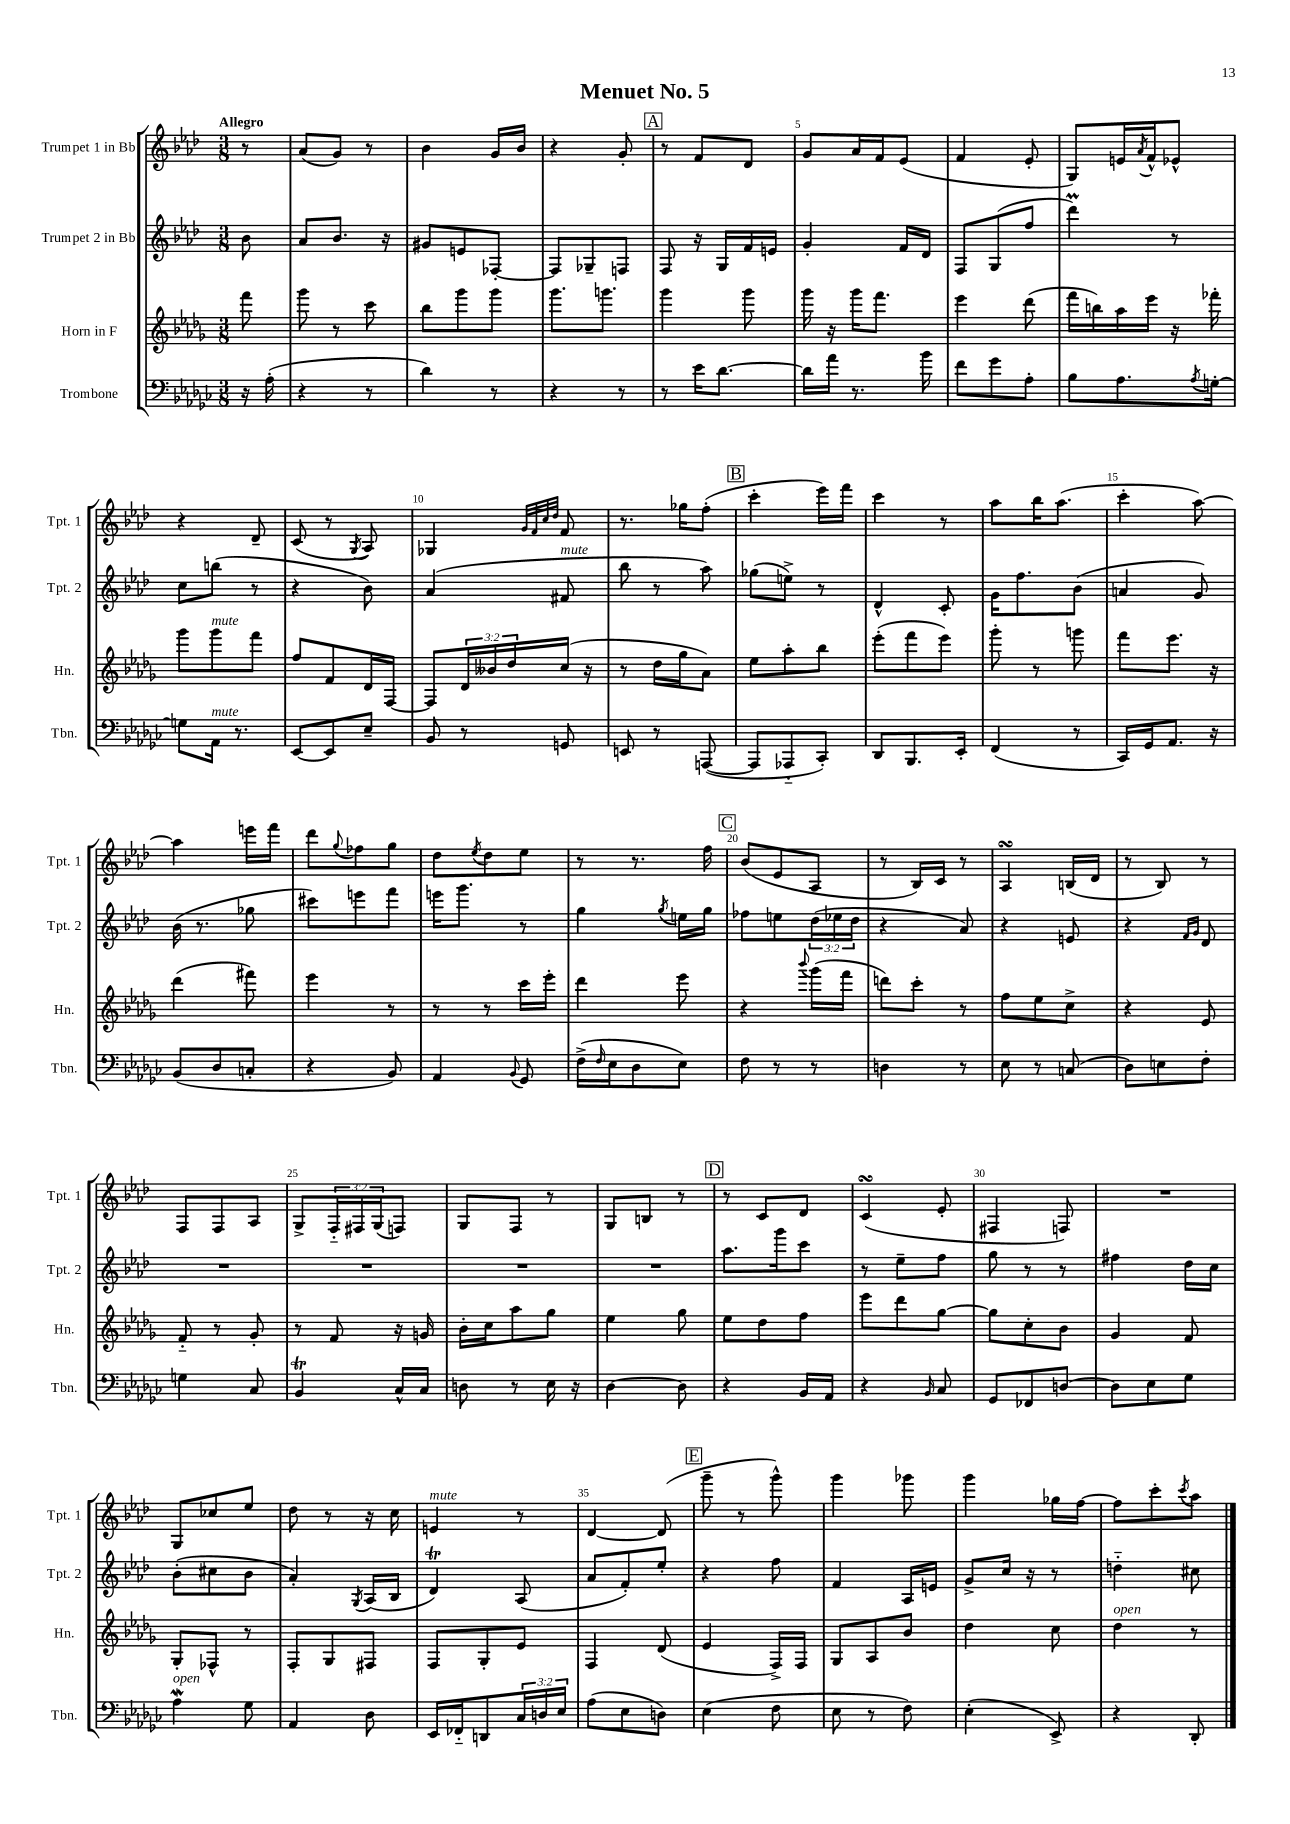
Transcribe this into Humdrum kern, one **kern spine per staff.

**kern	**kern	**kern	**kern
*staff4	*staff3	*staff2	*staff1
*clefF4	*clefG2	*clefG2	*clefG2
*k[b-e-a-d-g-c-]	*k[b-e-a-d-g-]	*k[b-e-a-d-]	*k[b-e-a-d-]
*M3/8	*M3/8	*M3/8	*M3/8
16r	8fff\	8b-\	8r
(16A-'\	.	.	.
=	=	=	=
4r	8ggg-\	8a-/L	(8a-/L
.	8r	8.b-/J	8g/J)
8r	8ccc\	.	8r
.	.	16r	.
=	=	=	=
4d-\)	8bb-\L	8g#/L	4b-\
.	8ggg-\	8e/	.
8r	8ggg-\J	[8F-'/J	16g/LL
.	.	.	16b-/JJ
=	=	=	=
4r	8.ggg-\L	8F-/]L	4r
.	.	8G-~/	.
.	8.ggg\J	.	.
8r	.	8F/J	8g'/
=	=	=	=
8r	4ggg-\	8F/	8r
16e-\LK	.	16r	8f/L
[8.d-\J	.	16G/LL	.
.	8ggg-\	16f/	8d-/J
.	.	16e/JJ	.
=	=	=	=
16d-\]LL	16ggg-\	4g'/	8g/L
16a-\JJ	16r	.	.
8.r	16ggg-\LK	.	16a-/L
.	8.fff\J	.	16f/J
.	.	16f/LL	(8e-/J
16b-\	.	16d-/JJ	.
=	=	=	=
8f\L	4eee-\	8F/L	4f/
8g-\	.	(8G/	.
8A-'\J	(8ddd-\	8ff/J	8e-'/
=	=	=	=
8B-\L	16fff\LL	4ddd-\)	8G/L)
.	16bb\)	.	.
8.A-\	16aa-\	.	16e/L
.	.	.	8qa-/
.	16eee-\JJ	.	16f^^/J
.	16r	8r	8e-^^/J
8qA-/	.	.	.
[16G'\Jk	16fff-'\	.	.
=	=	=	=
8G\]L	8ggg-\L	8cc\L	4r
16AA-\Jk	8ggg-\	(8bb\J	.
8.r	.	.	.
.	8fff\J	8r	8d-~/
=	=	=	=
[8EE-/L	8ff/L	4r	(8c/
8EE-/]	8f/	.	8r
.	.	.	8qG/
8E-~/J	16d-/L	8b-\)	8A-/)
.	[16F/JJ	.	.
=	=	=	=
8BB-/	8F/]L	(4a-/	4G-/
8r	24d-/L	.	.
.	24b--/	.	.
.	24dd-/	.	.
.	.	.	32qqg/LLL
.	.	.	32qqf/
.	.	.	32qqcc/
.	.	.	32qqdd-/JJJ
8GG/	(16cc/JJ	8f#/	8f/
.	16r	.	.
=	=	=	=
8EE/	8r	8bb-\	8.r
8r	16dd-\LL	8r	.
.	16gg-\J	.	16gg-\LK
([8AAA/	8a-\J)	8aa-\)	(8ff'\J
=	=	=	=
8AAA/]L	8ee-\L	(8gg-\L	4ccc'\
8AAA-'~/	8aa-'\	8ee^\J)	.
8CC-'/J)	8bb-\J	8r	16eee-\LL)
.	.	.	16fff\JJ
=	=	=	=
8DD-/L	(8eee-'\L	4d-^^/	4ccc\
8.BBB-/	8fff\	.	.
.	8eee-\J)	8c'/	8r
16EE-'/Jk	.	.	.
=	=	=	=
(4FF/	8ggg-'\	16g\LK	8aa-\L
.	.	8.ff\	.
.	8r	.	16bb-\K
.	.	.	(8.aa-\J
8r	8ggg\	(8b-\J	.
=	=	=	=
16CC-/LL)	8fff\L	4a/	4ccc'\
16GG-/J	.	.	.
8.AA-/J	8.eee-\J	.	.
.	.	8g/)	[8aa-\)
16r	16r	.	.
=	=	=	=
(8BB-/L	(4ddd-\	(16b-\	4aa-\]
.	.	8.r	.
8D-/	.	.	.
8C'/J	8fff#\)	8gg-\	16eee\LL
.	.	.	16fff\JJ
=	=	=	=
4r	4eee-\	8ccc#\L)	8ddd-\L
.	.	.	8qqgg/
.	.	8eee\	8ff-\
8BB-/)	8r	8fff\J	8gg\J
=	=	=	=
4AA-/	8r	16eee\LK	8dd-\L
.	.	8.ggg\J	.
.	.	.	8qee-/
.	8r	.	8dd-\
8qqBB-/	.	.	.
8GG-/	16ccc\LL	8r	8ee-\J
.	16eee-'\JJ	.	.
=	=	=	=
(16F^\LL	4ddd-\	4gg\	8r
16qqF/	.	.	.
16E-\J	.	.	.
8D-\	.	.	8.r
.	.	8qgg/	.
8E-\J)	8eee-\	16ee\LL	.
.	.	16gg\JJ	16ff\
=	=	=	=
8F\	4r	8ff-\L	(8b-/L
8r	.	8ee\	8e-/
.	8qqbbb-/	.	.
8r	(16ggg-\LL	(24dd-\L	8A-/J
.	.	24ee-\	.
.	16fff\JJ	.	.
.	.	24dd-\JJ	.
=	=	=	=
4D\	8ddd\L)	4r	8r
.	8ccc'\J	.	16B-/LL)
.	.	.	16c/JJ
8r	8r	8a-/)	8r
=	=	=	=
8E-\	8ff\L	4r	4A-/
8r	8ee-\	.	.
(8C/	8cc^\J	8e/	(16B/LL
.	.	.	16d-/JJ
=	=	=	=
8D-\L)	4r	4r	8r
8E\	.	.	8B-/)
.	.	16qqf/LL	.
.	.	16qqg/JJ	.
8F'\J	8e-/	8d-/	8r
=	=	=	=
4G\	8f'~/	4.r	8F/L
.	8r	.	8F/
8C-/	8g-'/	.	8A-/J
=	=	=	=
4BB-/	8r	4.r	8G^/L
.	8f/	.	24F'~/L
.	.	.	24F#/
.	.	.	(24G/J
16C-^^/LL	16r	.	8F/J)
16C-/JJ	16g/	.	.
=	=	=	=
8D\	16b-'\LL	4.r	8G/L
.	16cc\J	.	.
8r	8aa-\	.	8F/J
16E-\	8gg-\J	.	8r
16r	.	.	.
=	=	=	=
[4D-\	4ee-\	4.r	8G/L
.	.	.	8B/J
8D-\]	8gg-\	.	8r
=	=	=	=
4r	8ee-\L	8.aa-\L	8r
.	8dd-\	.	8c/L
.	.	16ggg\k	.
16BB-/LL	8ff\J	8ccc\J	8d-/J
16AA-/JJ	.	.	.
=	=	=	=
4r	8eee-\L	8r	(4c/
.	8ddd-\	8ee-~\L	.
16qqBB-/	.	.	.
8C-/	[8gg-\J	8ff\J	8e-'/
=	=	=	=
8GG-/L	8gg-\]L	8gg\	4F#/
8FF-/	8cc'\	8r	.
[8D/J	8b-\J	8r	8F/)
=	=	=	=
8D\]L	4g-/	4ff#\	4.r
8E-\	.	.	.
8G-\J	8f/	16dd-\LL	.
.	.	16cc\JJ	.
=	=	=	=
4A-\	8G-'/L	(8b-'\L	8G/L
.	8F-^^/J	8cc#\	8cc-/
8G-\	8r	8b-\J	8ee-/J
=	=	=	=
4AA-/	8F'/L	4a-'/)	8dd-\
.	8G-/	.	8r
.	.	8qG/	.
8D-\	8F#/J	(16A-/LL	16r
.	.	16B-/JJ	16cc\
=	=	=	=
16EE-/LL	8F/L	4d-/)	4e/
16FF-'~/J	.	.	.
8DD/	8G-'/	.	.
24C-/L	8e-/J	(8A-/	8r
24D/	.	.	.
24E-/JJ	.	.	.
=	=	=	=
(8A-\L	4F/	8a-/L	[4d-/
8E-\	.	8f'/)	.
8D\J)	(8d-/	8ee-'/J	(8d-/]
=	=	=	=
(4E-\	4e-/	4r	8ggg~\
.	.	.	8r
8F\	16F^/LL)	8ff\	8ggg^^\)
.	16F/JJ	.	.
=	=	=	=
8E-\	8G-/L	4f/	4ggg\
8r	8A-/	.	.
8F\)	8b-/J	16A-/LL	8ggg-\
.	.	16e/JJ	.
=	=	=	=
(4E-'\	4dd-\	8g^/L	4ggg\
.	.	16cc/Jk	.
.	.	16r	.
8EE-^/)	8cc\	8r	16gg-\LL
.	.	.	[16ff\JJ
=	=	=	=
4r	4dd-\	4dd'~\	8ff\]L
.	.	.	8ccc'\
.	.	.	8qccc/
8DD-'/	8r	8cc#\	8aa-\J
==	==	==	==
*-	*-	*-	*-
